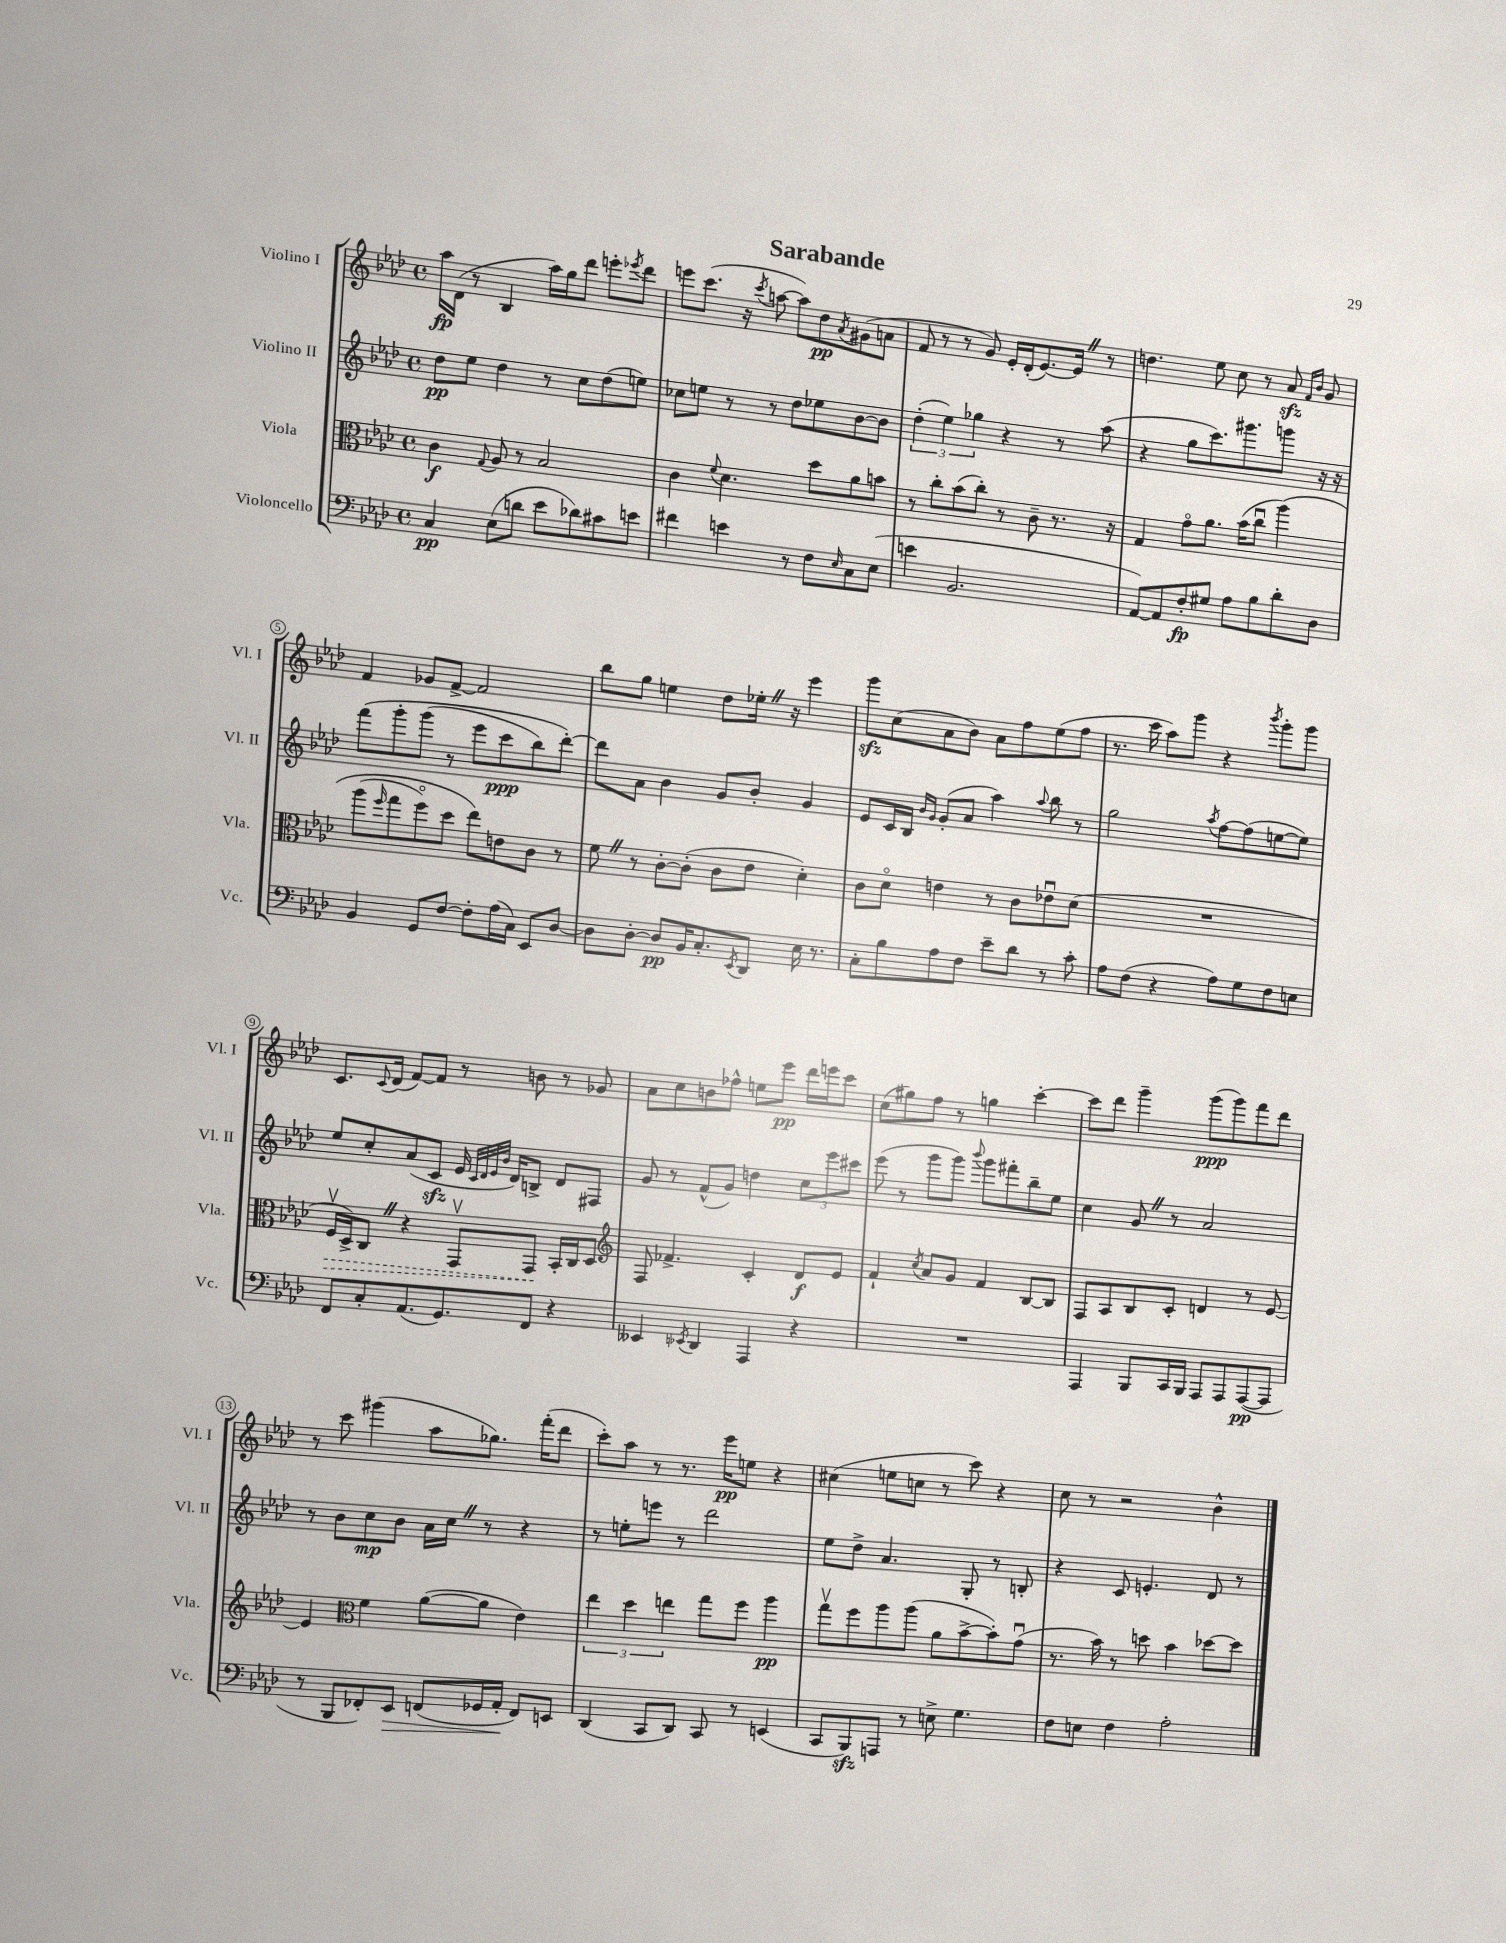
\header { title = "Sarabande" }
<<
\new StaffGroup <<
\new Staff = "s0" \with { instrumentName = "Violino I" shortInstrumentName = "Vl. I" } {
    \clef treble \key aes \major \defaultTimeSignature \time 4/4
    aes''16\fp des'16( r8 bes4 aes''16) g''16 des'''8 e'''8-. \acciaccatura { ees'''8 } des'''8 |
    e'''8 c'''8.( r16 \acciaccatura { c'''8 } a''8~ a''8) des''8\pp \acciaccatura { aes'8 } gis'8( a'8 |
    f'8 r8 r8 g'8) ees'16-. des'16-.( ees'8.~) ees'16 \once \override BreathingSign.text = \markup { \musicglyph "scripts.caesura.straight" } \breathe r8 |
    d''4. ees''8 c''8 r8 aes'8\sfz \grace { f'16 bes'16 } g'8 |
    f'4 ges'8 f'8~-> f'2 |
    bes''8 g''8 e''4 des''8 ees''16-. \once \override BreathingSign.text = \markup { \musicglyph "scripts.caesura.straight" } \breathe r16 ees'''4 |
    g'''8\sfz c''8( aes'8 bes'8) aes'8 f''8 ees''8( f''8 |
    r8. c'''16 aes''8) g'''8 r4 \acciaccatura { bes'''8 } g'''8-. g'''8 |
    c'8. \appoggiatura { c'8 } des'16( f'8~) f'8 r8 b'8 r8 ges'8 |
    aes'8 c''8 b'8 fes''8-^ e''8 ees'''8\pp des'''16 e'''16 c'''8 |
    c''8( gis''8) f''8 r8 g''4 c'''4~-. |
    c'''8 des'''8 g'''4-- g'''8\ppp( g'''8) f'''8 des'''8 |
    r8 c'''8 gis'''4( aes''8 ges''8.) f'''16-.( des'''8 |
    c'''8-.) aes''8 r8 r8. ees'''16\pp e''8 r4 |
    cis''4( e''8 c''8 r8 c'''8) r4 |
    c''8 r8 r2 bes'4-^ \bar "|." |
}
\new Staff = "s1" \with { instrumentName = "Violino II" shortInstrumentName = "Vl. II" } {
    \clef treble \key aes \major \defaultTimeSignature \time 4/4
    des''8\pp ees''8 des''4 r8 c''8 des''8( e''8) |
    ces''8 e''8 r8 r8 des''8 ees''8 bes'8~ bes'8 |
    \tuplet 3/2 { des''4-.( ees''4) ges''4 } r4 r8 aes''8( |
    r4 g''8 c'''8.) gis'''8. g'''8 r16 r16 |
    f'''8\( g'''8-. g'''8( r8 ees'''8 c'''8\ppp bes''8) des'''8~-.\) |
    des'''8 aes'8 bes'4 g'8 bes'8-. g'4 |
    ees'8 c'16 bes16 \grace { bes'16 g'16 } g'8-.( aes'8 aes''4) \appoggiatura { aes''8 } bes''8 r8 |
    g''2 \acciaccatura { aes''8 } f''8~ f''8( e''8~ e''8) |
    ees''8 c''8-. aes'8( c'8\sfz ees'16 \grace { c'32 des'32 ees'32 bes'32 } des'16) b8-> des'8 fis8 |
    g'8 r8 f'8-^( g'8) d''4 \tuplet 3/2 { c''8 ees'''8 cis'''8 } |
    ees'''8( r8 g'''8 g'''8) \appoggiatura { bes'''8 } g'''8 fis'''8-. bes''8-- ees''8 |
    c''4 g'8 \once \override BreathingSign.text = \markup { \musicglyph "scripts.caesura.straight" } \breathe r8 aes'2 |
    r8 bes'8 c''8\mp bes'8 aes'16 c''16 \once \override BreathingSign.text = \markup { \musicglyph "scripts.caesura.straight" } \breathe r8 r4 |
    r8 e''8-. e'''8 r8 des'''2 |
    ees''8 des''8-> aes'4. g8-. r8 b8-. |
    r4 c'8 e'4.-. des'8 r8 \bar "|." |
}
\new Staff = "s2" \with { instrumentName = "Viola" shortInstrumentName = "Vla." } {
    \clef alto \key aes \major \defaultTimeSignature \time 4/4
    c'4\f \appoggiatura { g8 } aes8 r8 bes2 |
    c'4 \appoggiatura { f'8 } des'4. des''8 aes'8 b'8 |
    r8 c''8-. bes'8( c''8-.) r8 c'8-- r8. r16 |
    g4 g'8\flageolet aes'8. bes'16( c''8\downbow aes''4)\( |
    aes''8( \grace { f''16 } g''8 f''8\flageolet) des''8 ees''8\) e'8 c'8 r8 |
    f'8 \once \override BreathingSign.text = \markup { \musicglyph "scripts.caesura.straight" } \breathe r8 c'8~-. c'8-.( c'8 ees'8 des'4-.) |
    c'8 des'8\flageolet e'4 r8 c'8 ees'8\downbow des'8( |
    R1 |
    \once \override Hairpin.style = #'dashed-line f16\upbow\> des16->) c8 \once \override BreathingSign.text = \markup { \musicglyph "scripts.caesura.straight" } \breathe r4 g,8\upbow g,8\! bes,16-. c16 des8 |
    \clef treble f8 fes'4.-> c'4-. des'8\f ees'8 |
    f'4-! \acciaccatura { c''8 } aes'8 g'8 f'4 bes8~ bes8 |
    f8 aes8 bes8 c'8-. d'4 r8 ees'8~ |
    ees'4 \clef alto f'4 aes'8~( aes'8 ees'4) |
    \tuplet 3/2 { ees''4 des''4 e''4 } g''8 f''8 aes''4\pp |
    g''8\upbow f''8 aes''8 aes''8( aes'8 bes'8~-> bes'8-.) g'8\downbow( |
    r8. bes'16) r8 d''8 bes'4 des''8~ des''8 \bar "|." |
}
\new Staff = "s3" \with { instrumentName = "Violoncello" shortInstrumentName = "Vc." } {
    \clef bass \key aes \major \defaultTimeSignature \time 4/4
    c4\pp ees8( d'8 ees'8 des'8) cis'8 e'8 |
    fis'4 e'4 r8 f8 \grace { ees16 } c8 ees8( |
    e'4 bes,2. |
    aes,8~) aes,8 f8-.\fp gis8 aes8 bes8 des'8-. des8 |
    bes,4 g,8 f8~ f8-. aes16( c16) ees,8 des8~ |
    des8 des8~-. des8\pp bes,16 c8.-. \acciaccatura { ees,8 } des,8 ees16 r8. |
    c8-. bes8 aes8 f8 ees'8-- des'8 r8 c'8-. |
    aes8 f8( r4 aes8) g8 f8 e8 |
    f,8 c8-. aes,8.( g,8.) f,8 r4 |
    eeses,4 \acciaccatura { ees,8 } des,4 aes,,4 r4 |
    R1 |
    aes,,4 bes,,8 c,16 bes,,16 aes,,8 aes,,8 aes,,8~\pp( aes,,8 |
    r8 bes,,8 fes,8-.) ees,8\> f,8( ges,16 aes,16-.\! f,8) e,8 |
    des,4( c,8 des,8) c,8 r8 e,4( |
    c,8 bes,,8\sfz) a,,8 r8 e8-> g4. |
    f8 e8 f4 aes2-. \bar "|." |
}
>>
>>
\layout { \context { \Score \override BarNumber.stencil = #(make-stencil-circler 0.1 0.3 ly:text-interface::print) } }
